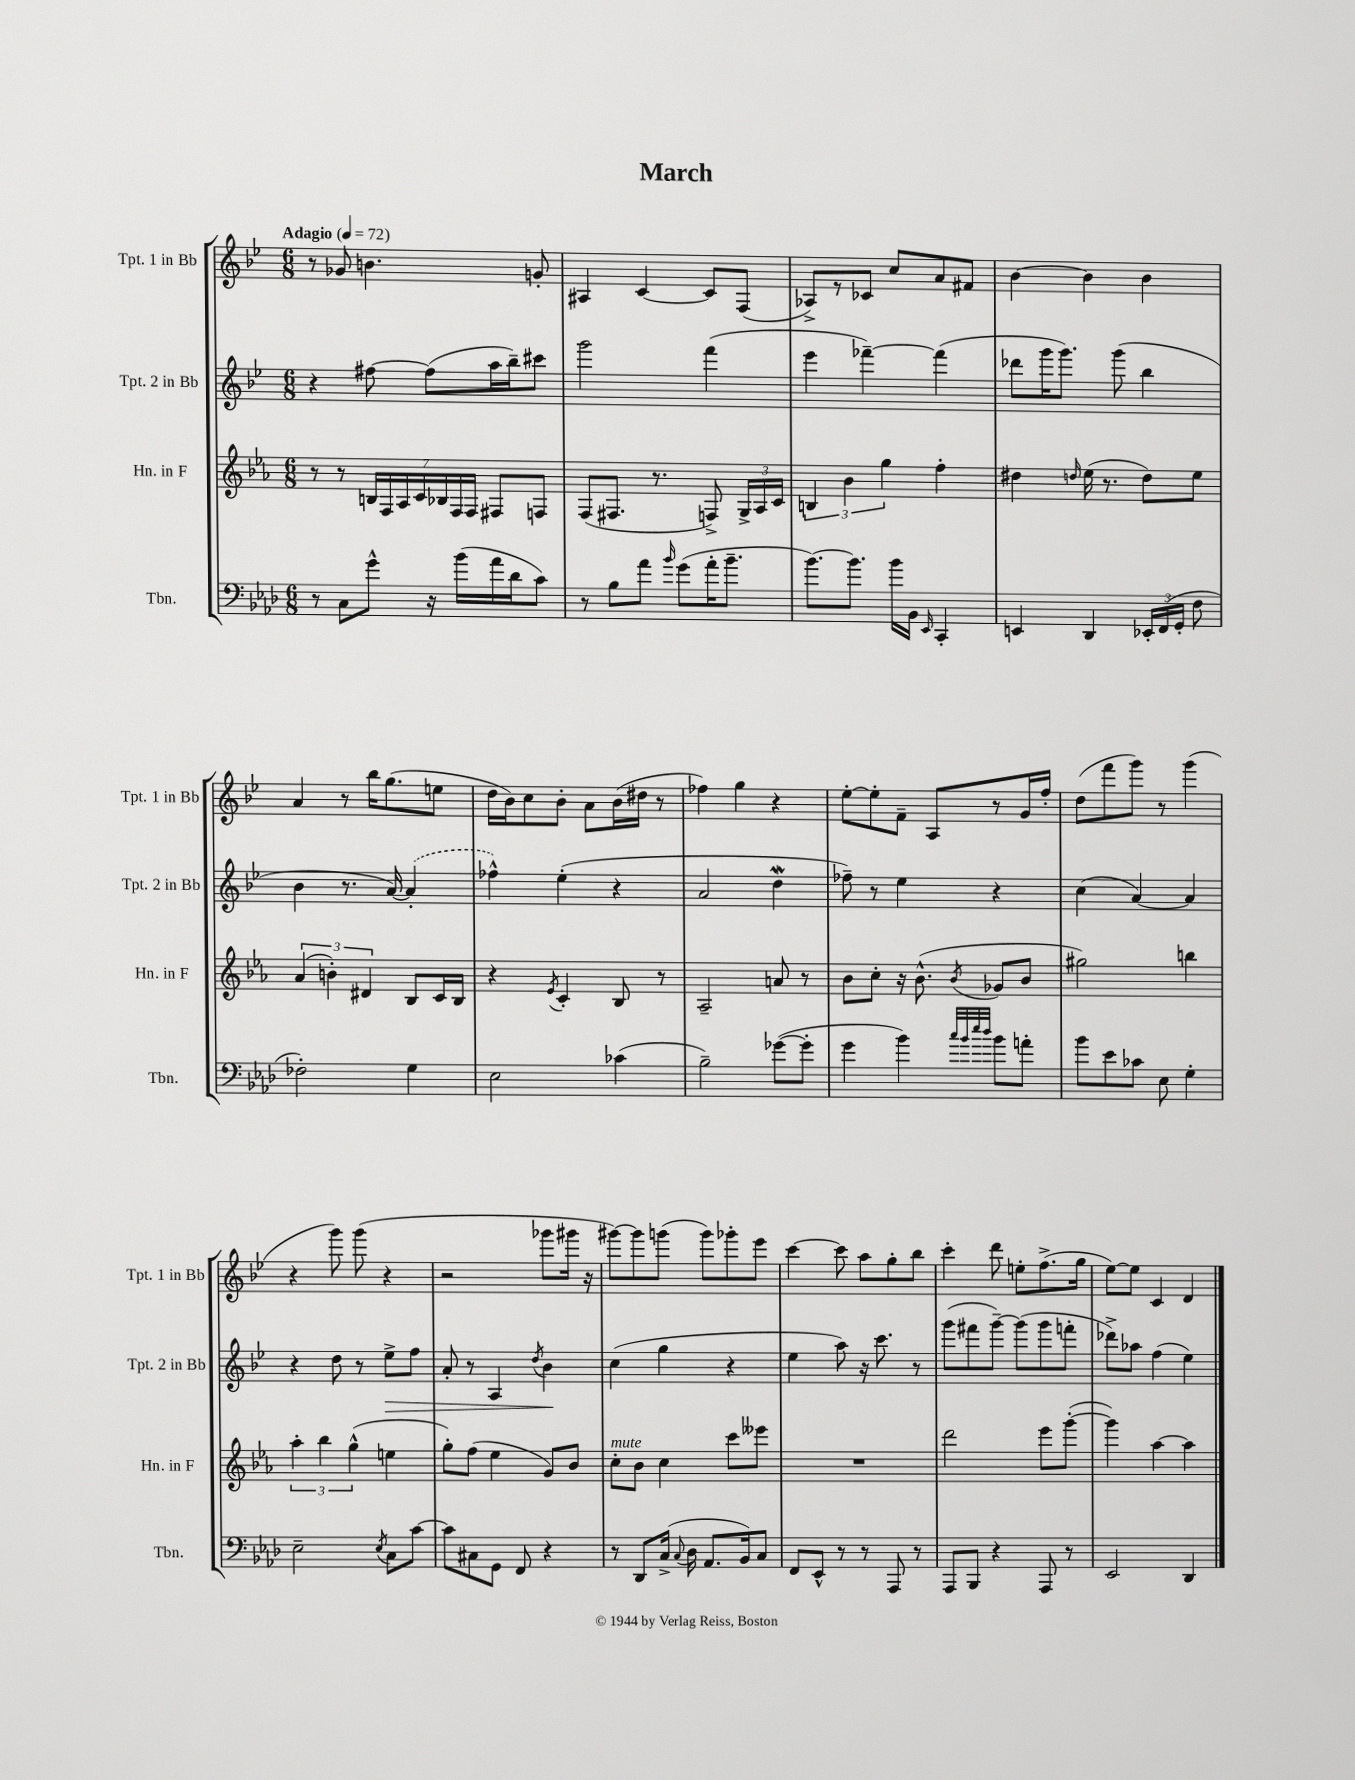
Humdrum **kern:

**kern	**kern	**kern	**dynam	**kern
*part4	*part3	*part2	*part2	*part1
*staff4	*staff3	*staff2	*staff2	*staff1
*I"Tbn.	*I"Hn. in F	*I"Tpt. 2 in Bb	*	*I"Tpt. 1 in Bb
*I'Tbn.	*I'Hn. in F	*I'Tpt. 2 in Bb	*	*I'Tpt. 1 in Bb
*clefF4	*clefG2	*clefG2	*	*clefG2
*k[b-e-a-d-]	*k[b-e-a-]	*k[b-e-]	*	*k[b-e-]
*M6/8	*M6/8	*M6/8	*	*M6/8
*MM72	*MM72	*MM72	*	*MM72
=1	=1	=1	=1	=1
!	!	!	!	!LO:TX:a:B:t=Adagio
8r	8r	4r	.	8r
8C\L	8r	.	.	8g-X/
8g^^\J	28Bn/LL	[8ff#X\	.	4.bn\
.	28F/	.	.	.
.	28A-/	.	.	.
.	28c/	.	.	.
16r	.	(8ff#\L]	.	.
.	28B-X/	.	.	.
.	28F/	.	.	.
(16b-\LL	.	.	.	.
.	28F/JJ	.	.	.
16a-\	8F#X/L	16aa\L	.	.
16d-\J	.	16bb-~\J)	.	.
8c\J)	8Fn/J	8ccc#X\J	.	8gn'/
=2	=2	=2	=2	=2
8r	(8F/L	2ggg\	.	4A#X/
8B-\L	8.F#X/J	.	.	.
8a-\J	.	.	.	[4c/
.	8.r	.	.	.
16qqb-/	.	.	.	.
(8g\L	.	.	.	.
16a-'\K	8Fn^/)	(4fff\	.	8c/L]
8.b-~\J	.	.	.	.
.	24G^/LL	.	.	(8F/J
.	24A-/	.	.	.
.	24c/JJ	.	.	.
=3	=3	=3	=3	=3
[8.b-\L)	6Bn/	4eee-\	.	8A-X^/L)
.	.	.	.	8r
.	6b-\	.	.	.
8.b-\J]	.	.	.	.
.	.	[4fff-X~\)	.	8c-X/J
.	6gg\	.	.	.
16b-\LL	.	.	.	8cc/L
16BB-\JJ	.	.	.	.
16qqEE-/	.	.	.	.
4CC'/	4ff'\	(4fff-\]	.	8a/
.	.	.	.	8f#X/J
=4	=4	=4	=4	=4
4EEn/	4dd#X\	8ddd-X\L	.	[4b-\
.	.	16ggg\K	.	.
.	.	8.ggg\J)	.	.
.	16qqddn/	.	.	.
4DD-/	(16ee-\	.	.	4b-\]
.	8.r	.	.	.
.	.	(8ggg\	.	.
24EE-X'/LL	8dd\L)	4bb-\	.	4b-\
(24FF/	.	.	.	.
24GG'/JJ	.	.	.	.
8F\	8ee-\J	.	.	.
!!LO:LB:g=z
=5	=5	=5	=5	=5
2F-X'\)	(6a-/	4b-\	.	4a/
.	6bn'\)	.	.	.
.	.	8.r	.	8r
.	6d#X/	.	.	.
.	.	.	.	16bb-\KL
.	.	[16a/)	.	(8.gg\
4G\	8B-/L	(4a'/]	.	.
.	16c/L	.	.	8een\J
.	16B-/JJ	.	.	.
=6	=6	=6	=6	=6
2E-\	4r	4ff-X^^\)	.	16dd\LL
.	.	.	.	16b-\J)
.	.	.	.	8cc\
.	8qe-/	.	.	.
.	4c'/	(4ee-'\	.	8b-'\J
.	.	.	.	8a\L
(4c-X\	8B-/	4r	.	(16b-\L
.	.	.	.	16dd#X\JJ
.	8r	.	.	8r
=7	=7	=7	=7	=7
2B-~\)	2A-~/	2a/	.	4ff-X\)
.	.	.	.	4gg\
([8g-X\L	8an/	4ddW\	.	4r
8g-'\J]	8r	.	.	.
=8	=8	=8	=8	=8
4g\	8b-\L	8ff-X~\)	.	[8ee-'\L
.	8cc'\J	8r	.	8ee-'\]
4b-\)	16r	4ee-\	.	8f~\J
.	(8.b-^^\	.	.	.
.	.	.	.	8A/L
32qqcc/LLL	.	.	.	.
32qqb-/	.	.	.	.
32qqee-/	.	.	.	.
32qqdd-/JJJ	8qb-/	.	.	.
8b-\L	8g-X/L	4r	.	8r
8an'\J	8b-/J	.	.	16g/L
.	.	.	.	16ff'/JJ
=9	=9	=9	=9	=9
8b-\L	2gg#X\)	(4cc\	.	(8dd\L
8e-\	.	.	.	8fff\
8c-X\J	.	[4a/)	.	8ggg\J)
8E-\	.	.	.	8r
4G'\	4bbn\	4a/]	.	(4ggg\
!!LO:LB:g=z
=10	=10	=10	=10	=10
2E-~\	6aa-'\	4r	.	4r
.	6bb-\	.	.	.
.	.	8dd\	.	8ggg\)
.	(6gg^^\	.	.	.
.	.	8r	.	(8ggg\
8qE-/	.	.	.	.
!	!	!	!LO:HP:b	!
8C\L	4een\	8ee-^\L	>	4r
[8c\J	.	8ff\J	.	.
=11	=11	=11	=11	=11
8c\L]	8gg'\L)	8a'/	.	2r
8C#X\	(8ff\J	8r	.	.
8GG\J	4ee-\	4A/	.	.
8FF/	.	.	.	.
.	.	8qdd/	.	.
4r	8g/L)	4b-\	.	8ggg-X\L
.	8b-/J	.	.	16ggg#X\Jk
.	.	.	.	16r
.	.	.	]	.
=12	=12	=12	=12	=12
!	!LO:TX:a:i:t=mute	!	!	!
8r	8cc'\L	(4cc\	.	[8ggg#X\L)
8DD-/L	8b-\J	.	.	8ggg#\]
(16C^/Jk	4cc\	4gg\	.	(8gggn\J
8qqC/	.	.	.	.
16D-\	.	.	.	.
8.AA-/L	.	.	.	8ggg\L)
.	8ccc\L	4r	.	8ggg-X'\
16BB-/k)	.	.	.	.
8C/J	8eee--X\J	.	.	8eee-\J
=13	=13	=13	=13	=13
8FF/L	2.r	4ee-\	.	[4ccc\
8EE-^^/J	.	.	.	.
8r	.	8aa\)	.	8ccc\]
8r	.	16r	.	8aa\L
.	.	8.ccc\	.	.
8AAA-/	.	.	.	8gg'\
8r	.	8r	.	8bb-\J
=14	=14	=14	=14	=14
8AAA-/L	2ddd\	(8ggg\L	.	4ccc'\
8BBB-/J	.	8fff#X\	.	.
4r	.	[8ggg~\J)	.	8ddd\
.	.	(8ggg\L]	.	8een'\L
8AAA-/	8eee-\L	8ggg\	.	(8.ff^\
8r	([8ggg'\J	8fffn'\J	.	.
.	.	.	.	16gg\Jk
=15	=15	=15	=15	=15
2EE-/	4ggg\])	8ddd-X^\L)	.	[8ee-\L)
.	.	8aa-X\J	.	8ee-\J]
.	[4aa-\	(4ff\	.	4c/
4DD-/	4aa-\]	4ee-\)	.	4d/
==	==	==	==	==
*-	*-	*-	*-	*-
